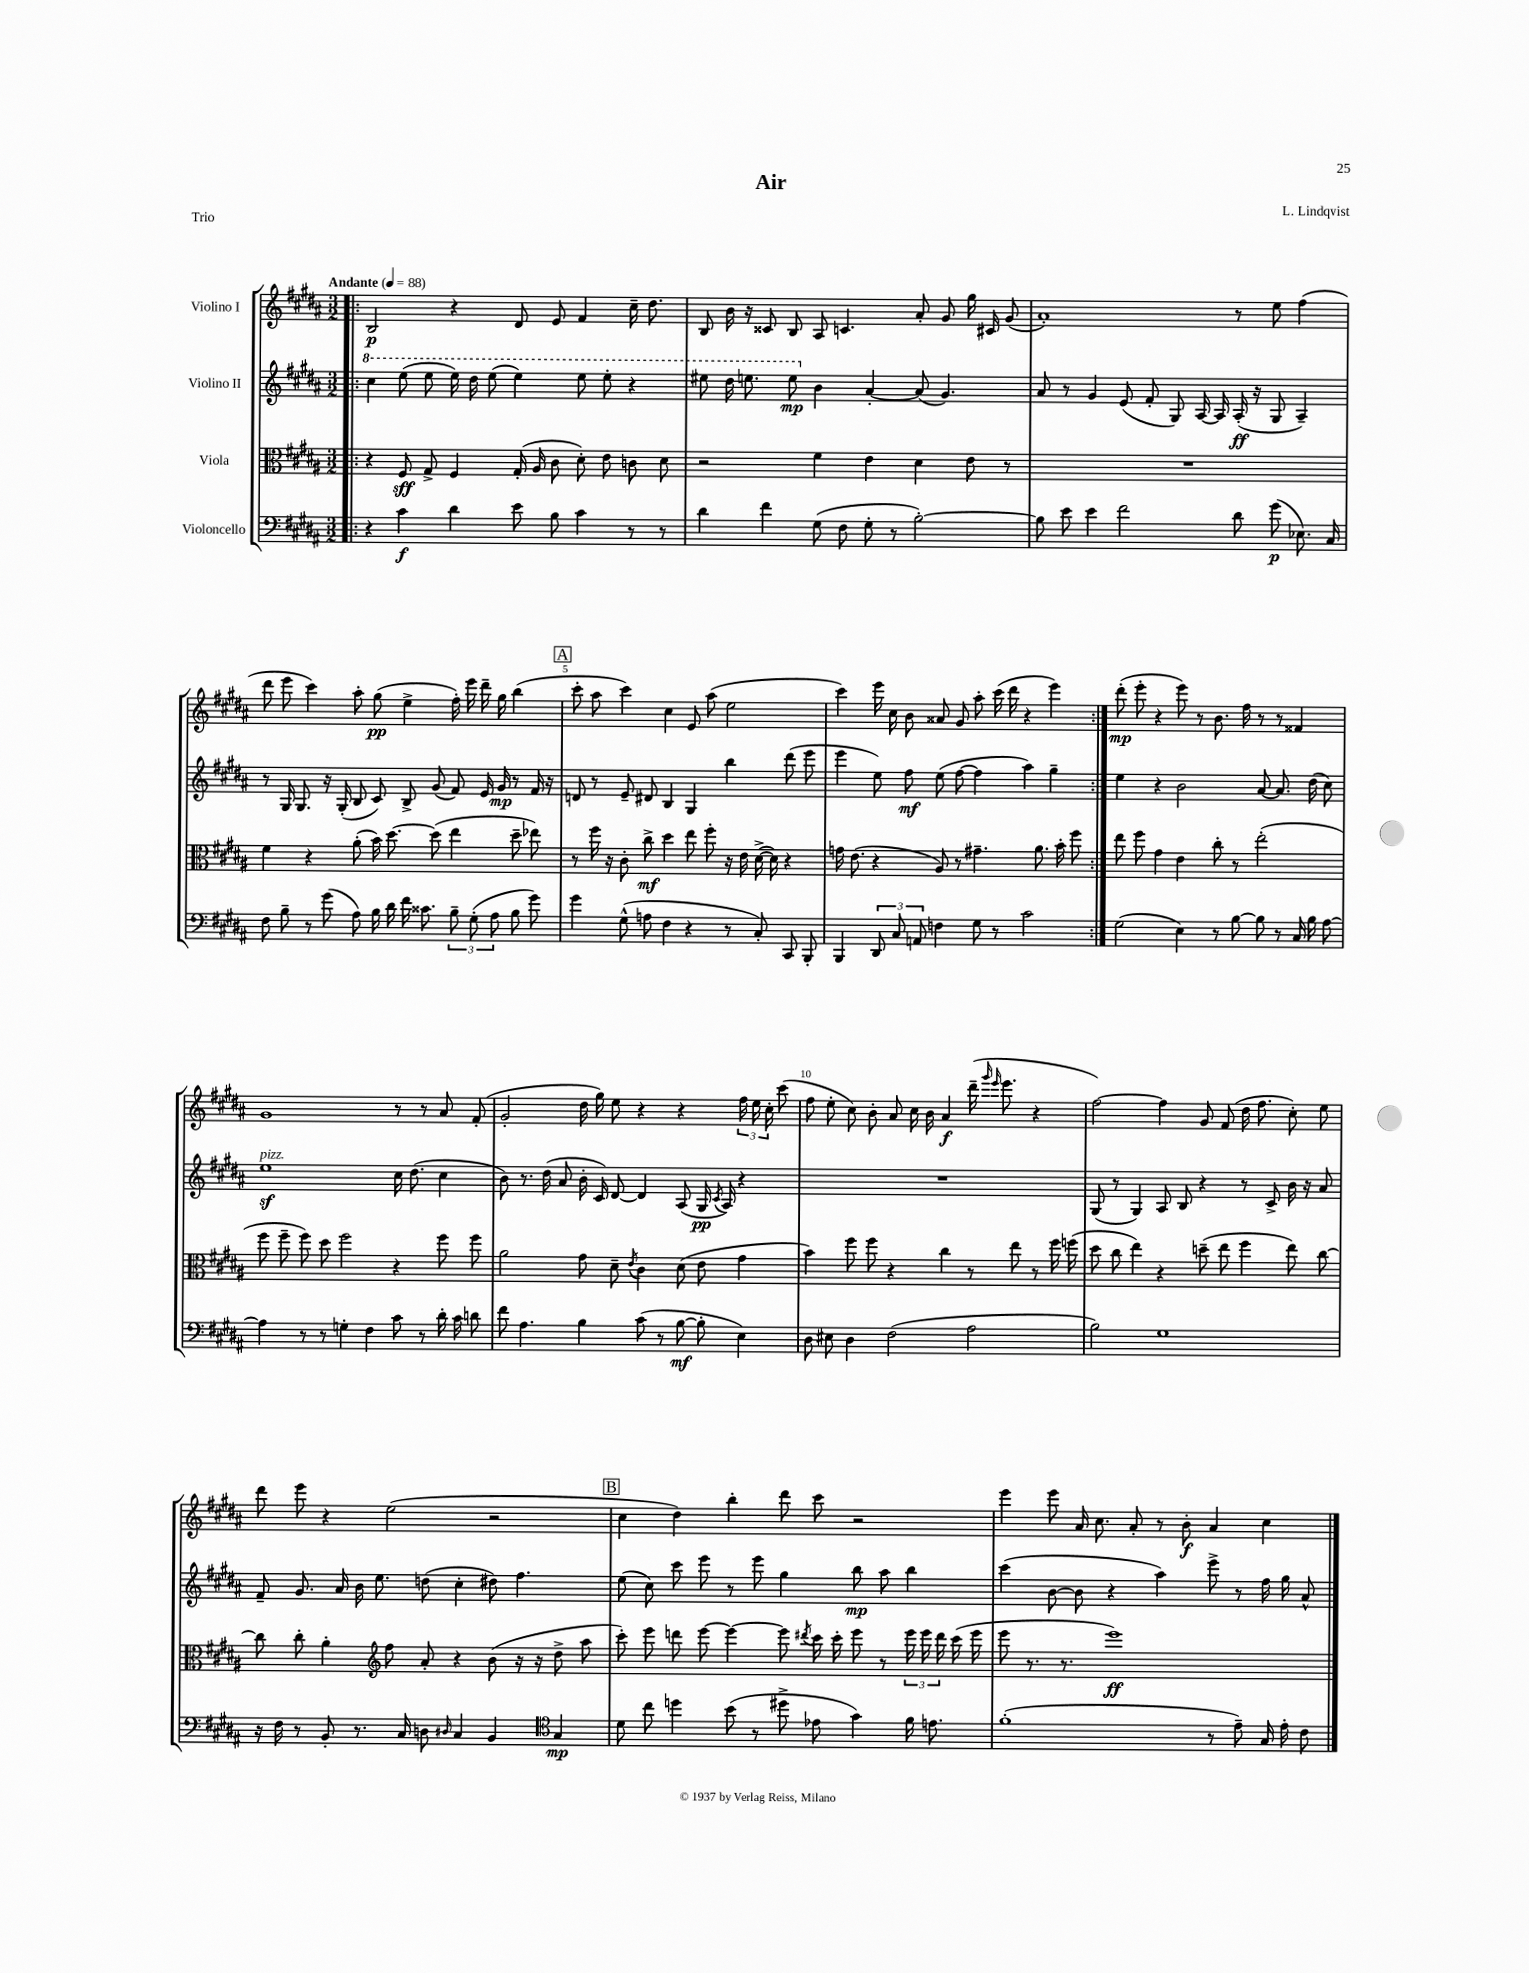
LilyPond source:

\header { title = "Air" composer = "L. Lindqvist" piece = "Trio" }
<<
\new StaffGroup <<
\new Staff = "s0" \with { instrumentName = "Violino I" } {
    \clef treble \key b \major \numericTimeSignature \time 3/2 \tempo "Andante" 4 = 88
    \autoBeamOff \repeat volta 2 { \bar ".|:" b2\p r4 dis'8 e'8 fis'4 cis''16-- dis''8. |
    b8 b'16 r16 cisis'8 b8 ais8 c'4. ais'8-. gis'8 gis''16 cis'16 gis'8( |
    ais'1-.) r8 e''8 fis''4( |
    dis'''8 e'''8 cis'''4) ais''8-. gis''8\pp( e''4-> fis''16-.) e'''16 dis'''16-- gis''16 b''4( |
    \mark \markup { \box "A" } cis'''8-. ais''8 cis'''4) cis''4 e'8 ais''8( e''2 |
    cis'''4) e'''16 cis''16 b'8 aisis'8 gis'8 ais''8-. cis'''16( dis'''16 r4 e'''4) | }
    dis'''8-.\mp( e'''8-. r4 e'''8) r8 b'8. fis''16 r8 r8 fisis'4 |
    gis'1 r8 r8 ais'8 fis'8-.( |
    gis'2-. dis''16 gis''16) e''8 r4 r4 \tuplet 3/2 { fis''16 e''16 cis''16-. } cis'''8( |
    fis''8 e''8-. cis''8) b'8-. ais'8 cis''16 b'16 ais'4\f dis'''16--( \grace { gis'''16 e'''16 } e'''8. r4 |
    fis''2~) fis''4 gis'8 fis'8( dis''16 fis''8. cis''8-.) e''8 |
    dis'''8 e'''8 r4 e''2( r2 |
    \mark \markup { \box "B" } cis''4 dis''4) b''4-. dis'''8 cis'''8 r2 |
    e'''4 e'''8 ais'16 cis''8. ais'8-. r8 b'8-.\f ais'4 cis''4 \bar "|." |
}
\new Staff = "s1" \with { instrumentName = "Violino II" } {
    \clef treble \key b \major \numericTimeSignature \time 3/2
    \autoBeamOff \repeat volta 2 { \bar ".|:" \ottava #1 cis'''4 e'''8( e'''8 e'''16) dis'''16 e'''8( e'''4) e'''8 e'''8-. r4 |
    eis'''8 dis'''16 e'''8. e'''8\mp \ottava #0 b'4 ais'4~-. ais'8( gis'4.) |
    ais'8 r8 gis'4 e'8( fis'8-. gis8) ais16~ ais16 ais16-.\ff( r16 gis8 ais4--) |
    r8 gis16 gis8. r16 gis16-.( b8 cis'8) b8-> gis'8( fis'8) e'16 gis'16\mp r8 fis'16 r16 |
    \mark \markup { \box "A" } d'8 r8 e'8-- dis'8 b4 gis4 b''4 dis'''8( e'''8 |
    e'''4 e''8) fis''8\mf e''8( fis''8~ fis''4 ais''4) gis''4-- | }
    e''4 r4 b'2 ais'8~ ais'8. dis''16( cis''8) |
    e''1\sf^\markup { \italic "pizz." } cis''16 dis''8.( cis''4 |
    b'8) r8. dis''16( ais'8 b'16-. cis'16) dis'8~ dis'4 ais8( gis16\pp \acciaccatura { cis'8 } ais16) r4 |
    R1. |
    gis8( r8 gis4) ais8 b8 r4 r8 cis'8-> b'16 r16 ais'8 |
    fis'8-- gis'8. ais'16 b'16 e''8. d''8( cis''4-. dis''8) fis''4. |
    \mark \markup { \box "B" } e''8( cis''8) cis'''8 e'''8 r8 e'''8 gis''4 b''8\mp ais''8 b''4 |
    cis'''4( b'8~ b'8 r4 ais''4) e'''8-> r8 fis''16 gis''16 ais'8-^ \bar "|." |
}
\new Staff = "s2" \with { instrumentName = "Viola" } {
    \clef alto \key b \major \numericTimeSignature \time 3/2
    \autoBeamOff \repeat volta 2 { \bar ".|:" r4 fis8\sff gis8-> fis4 gis16-.( ais16 cis'8 dis'8-.) e'8 c'8 dis'8 |
    r2 fis'4 e'4 dis'4 e'8 r8 |
    R1. |
    fis'4 r4 ais'8-.( b'16) dis''8.~ dis''8( e''4 dis''8-- ees''8) |
    \mark \markup { \box "A" } r8 fis''16 r16 cis'8-. cis''8->\mf dis''4 e''8 fis''8-. r16 e'16 dis'16~->( dis'16) r4 |
    g'16 e'8.( r4 ais8) r8 gis'4.-- ais'8. b'16-. fis''8 | }
    e''8 fis''8 gis'4 e'4 cis''8-. r8 e''2-.( |
    fis''8 fis''8-- fis''8) dis''8 fis''2 r4 fis''8 fis''8 |
    ais'2 gis'8 dis'8-- \acciaccatura { e'8 } cis'4 dis'8( e'8 gis'4 |
    b'4) fis''8 fis''8 r4 cis''4 r8 e''8 r8 fis''16 f''16( |
    dis''8 cis''8 e''4) r4 d''8--( e''8 fis''4 e''8) cis''8~ |
    cis''8 cis''8-. ais'4-. \clef treble fis''8 ais'8-. r4 b'8( r16 r16 dis''8-> ais''8 |
    \mark \markup { \box "B" } cis'''8-.) e'''8 d'''8 e'''8~ e'''4~ e'''8 \acciaccatura { dis'''8 } cis'''16 cis'''16-. e'''8 r8 \tuplet 3/2 { e'''16 e'''16 dis'''16 } cis'''16( e'''16 |
    e'''8 r8. r8. e'''1\ff) \bar "|." |
}
\new Staff = "s3" \with { instrumentName = "Violoncello" } {
    \clef bass \key b \major \numericTimeSignature \time 3/2
    \autoBeamOff \repeat volta 2 { \bar ".|:" r4 cis'4\f dis'4 e'8 b8 cis'4 r8 r8 |
    dis'4 fis'4 gis8( fis8 gis8-. r8 b2~-.) |
    b8 e'8 e'4 fis'2 dis'8 gis'8\p( ees8.) cis16 |
    fis8 b8-- r8 gis'8( ais8) b16 dis'16 fis'16 cisis'8. \tuplet 3/2 { b8-- gis8-.( ais8 } b8 gis'8) |
    \mark \markup { \box "A" } gis'4 gis8-^( a8 fis4 r4 r8 cis8-.) cis,8 b,,8-. |
    b,,4 \tuplet 3/2 { dis,8 cis8 a,8 } f4 gis8 r8 cis'2 | }
    gis2( e4) r8 b8~ b8 r8 cis16 b16 ais8~ |
    ais4 r8 r8 g4-. fis4 cis'8 r8 dis'16-. cis'16 d'8 |
    fis'8 ais4. b4 cis'8( r8 b8~\mf b8-. e4) |
    dis8 eis8 dis4 fis2( ais2 |
    b2) gis1 |
    r16 fis16 r8 b,8-. r8. cis16 d8 \grace { dis16 } cis4 b,4 \clef tenor gis4\mp |
    \mark \markup { \box "B" } dis'8 cis''8 d''4 b'8( r8 dis''8-> ees'8 gis'4) fis'16 e'8. |
    fis'1-.( r8 e'8--) gis16 e'16-. cis'8 \bar "|." |
}
>>
>>
\layout { \context { \Score \override BarNumber.break-visibility = ##(#f #t #t) barNumberVisibility = #(every-nth-bar-number-visible 5) } }
